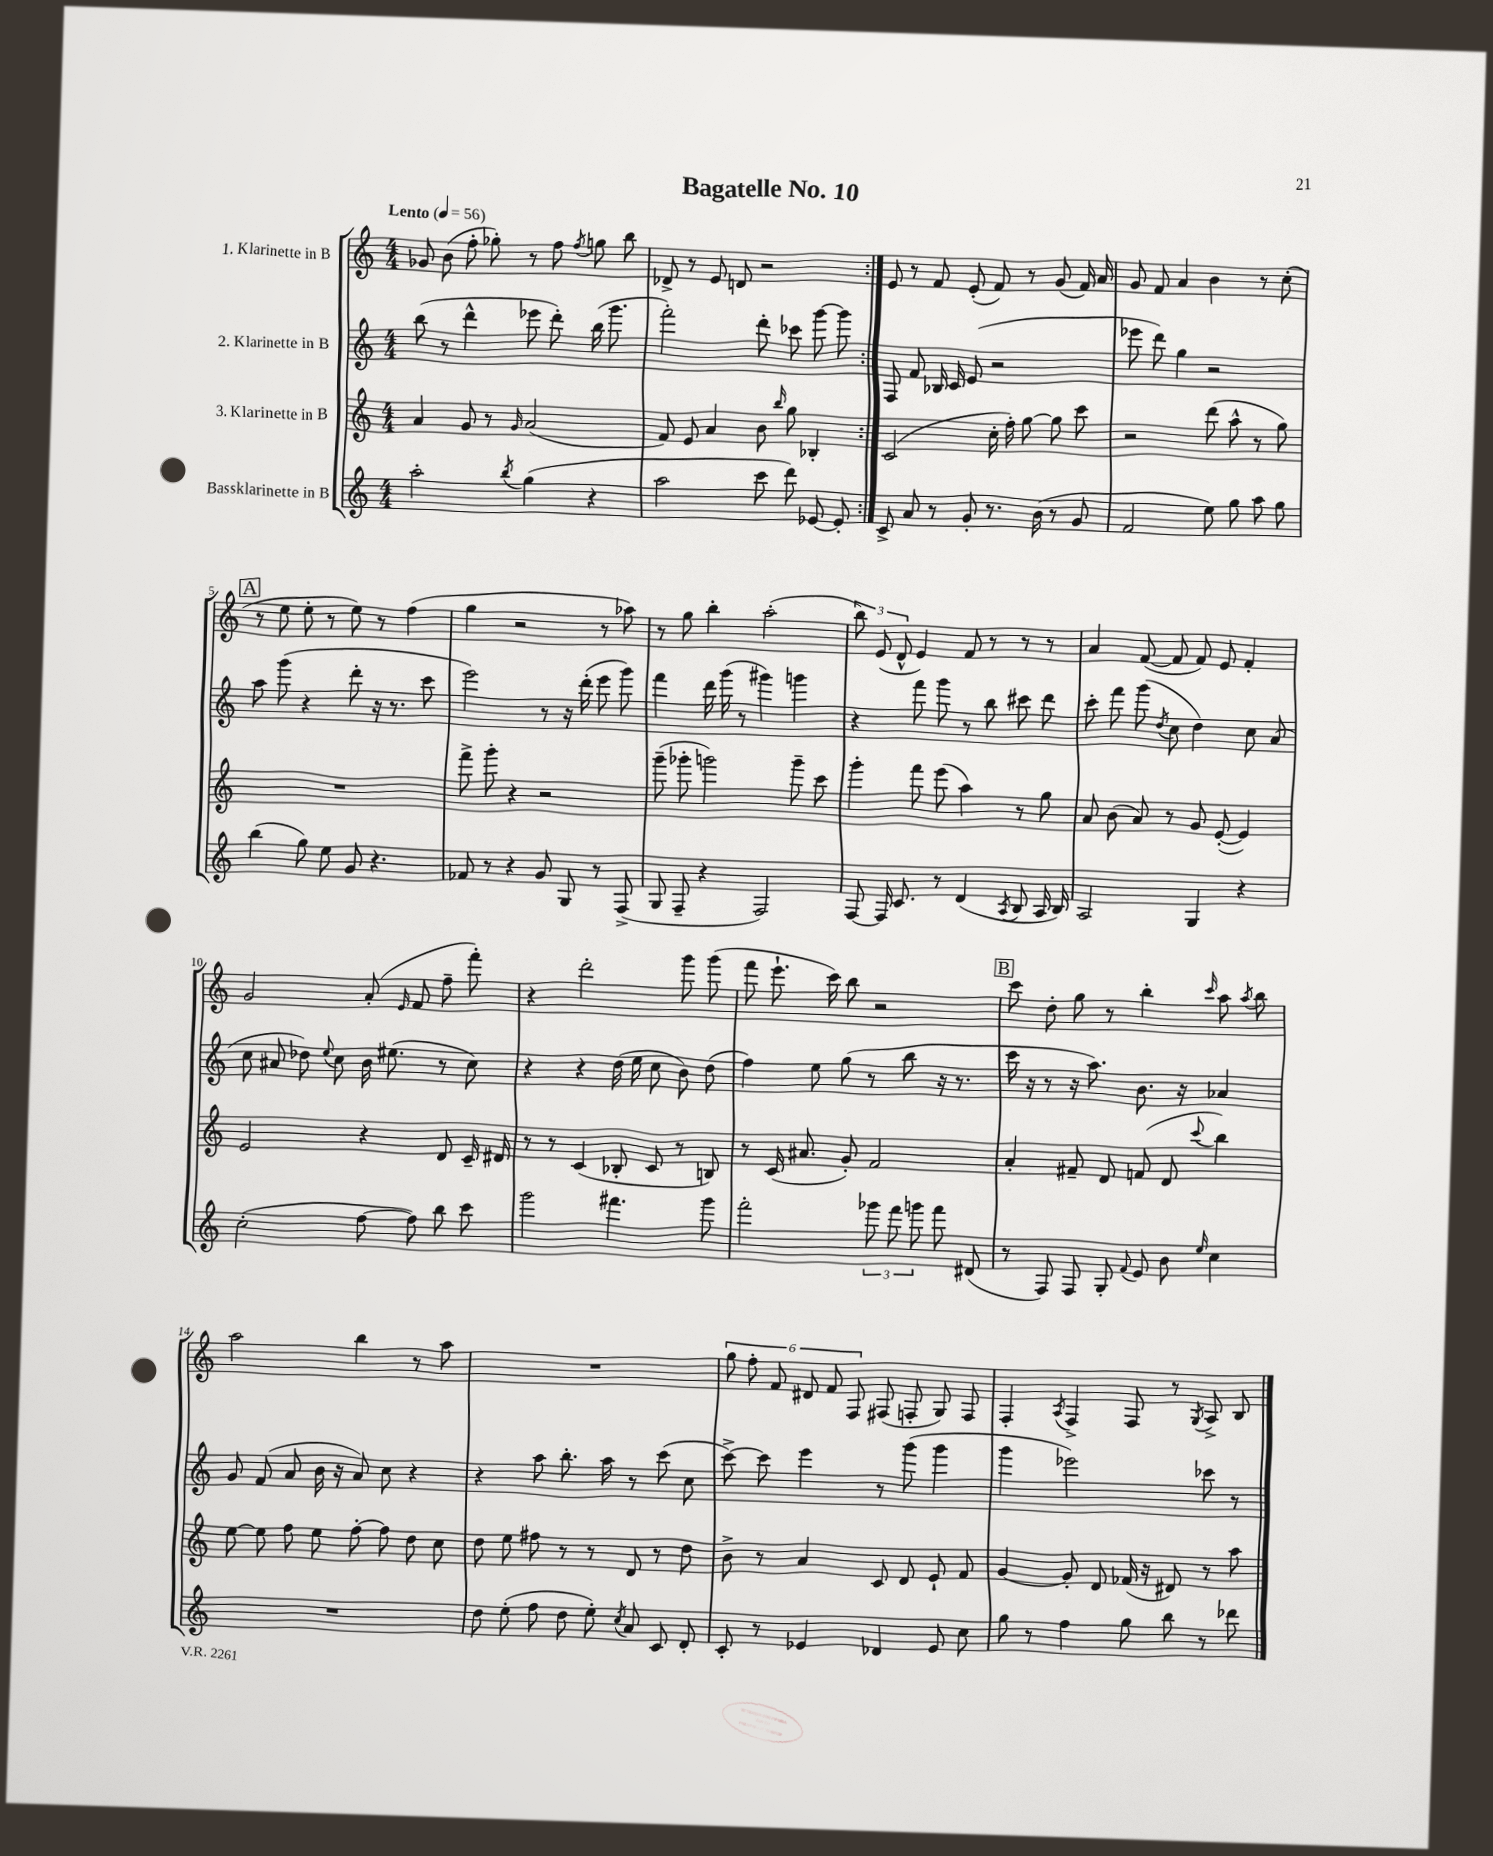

**kern	**kern	**kern	**kern
*part4	*part3	*part2	*part1
*staff4	*staff3	*staff2	*staff1
*I"Bassklarinette in B	*I"3. Klarinette in B	*I"2. Klarinette in B	*I"1. Klarinette in B
*clefG2	*clefG2	*clefG2	*clefG2
*k[]	*k[]	*k[]	*k[]
*M4/4	*M4/4	*M4/4	*M4/4
*MM56	*MM56	*MM56	*MM56
=1	=1	=1	=1
!	!	!	!LO:TX:a:B:t=Lento
2aa'\	4a/	(8bb\	8g-X/
.	.	8r	(8b\
.	8g/	4ddd^^\	8ff'\
.	8r	.	8gg-X'\)
8qbb/	16qqg/	.	.
(4gg\	(2a/	8eee-X\	8r
.	.	8ddd'\)	8ff\
.	.	.	8qff/
4r	.	(16bb\	8ggn\
.	.	8.ggg\	.
.	.	.	8bb\
=2	=2	=2	=2
2aa\	8f/)	2fff'\)	8d-X^/
.	8e/	.	8r
.	4a/	.	8e/
.	.	.	8dn/
8ccc\	8b\	8ddd'\	2r
.	16qqbb/	.	.
8ddd\)	8gg\	8ccc-X\	.
[8e-X/	4B-X'/	[8ggg\	.
8e-'/]	.	8ggg\]	.
=3:|!	=3:|!	=3:|!	=3:|!
8c^/	(2c/	8F/	8e/
8a/	.	8f/	8r
8r	.	16B-X/	8f/
.	.	16c/	.
8g'/	.	(8e/	(8e'/
8.r	16cc'\	2r	8f/)
.	16ff'\)	.	.
.	[8gg\	.	8r
(16b\	.	.	.
8r	8gg\]	.	(8g/
8g/	8ccc\	.	16f/)
.	.	.	16a/
=4	=4	=4	=4
2f/	2r	8eee-X\	8g/
.	.	8ddd\)	8f/
.	.	4gg\	4a/
8ee\)	(8ddd\	2r	4b\
8gg\	8aa^^\	.	.
8aa\	8r	.	8r
8gg\	8gg\)	.	(8cc'\
!!LO:LB:g=z
!!LO:REH:place=s1:t=A
=5	=5	=5	=5
(4bb\	1r	8aa\	8r
.	.	(8ggg\	8ee\
8gg\)	.	4r	8ee'\
8ee\	.	.	8r
8g/	.	8ddd'\	8ee\)
4.r	.	16r	8r
.	.	8.r	.
.	.	.	(4ff\
.	.	8ccc\	.
=6	=6	=6	=6
8f-X/	8fff^\	2eee\)	4gg\
8r	8ggg'\	.	.
4r	4r	.	2r
8g/	2r	8r	.
8G/	.	16r	.
.	.	(16ddd'\	.
8r	.	8eee\	8r
(8F^/	.	8ggg\)	8aa-X\)
=7	=7	=7	=7
8G/	(8ggg~\	4fff\	8r
8F~/	8ggg-X'\	.	8gg\
4r	2gggn\)	16ddd\	4bb'\
.	.	(16ggg\	.
.	.	8r	.
2F/)	.	4ggg#X\)	(2aa'\
.	8ggg~\	4gggn\	.
.	8ccc\	.	.
=8	=8	=8	=8
[8F/	4ggg'\	4r	12bb\)
.	.	.	(12e/
16F/]	.	.	.
.	.	.	12d^^/
8.c/	.	.	.
.	8fff\	8fff\	4e/)
8r	(8eee\	8ggg\	.
(4d/	4aa\)	8r	8f/
.	.	8bb\	8r
8qA/	.	.	.
8B/	8r	8ccc#X\	8r
16A/	8gg\	8ddd\	8r
16B/)	.	.	.
=9	=9	=9	=9
2A/	8a/	8ccc'\	4a/
.	(8b\	8fff\	.
.	8a/)	(8ggg\	([8f/
.	.	8qdd/	.
.	8r	8cc\	8f/]
4G/	8g/	4dd\)	8f/)
.	([8e'/	.	8e/
4r	4e/])	8cc\	4f'/
.	.	(8a/	.
!!LO:LB:g=z
=10	=10	=10	=10
(2cc'\	2e/	8cc\	2g/
.	.	8a#X/	.
.	.	8dd-X\)	.
.	.	8qqee/	.
.	.	8cc\	.
[8ff\	4r	16b\	(8a'/
.	.	(8.ee#X\	.
.	.	.	16qqe/
8ff\])	.	.	8f/
8bb\	8d/	8r	8ff~\
8ccc\	16c~/	8cc\)	8fff'\)
.	16d#X/	.	.
=11	=11	=11	=11
2ggg\	8r	4r	4r
.	8r	.	.
.	(4c/	4r	2ddd'\
4.fff#X\	8B-X'/	(16dd\	.
.	.	16ee\	.
.	8c/	8cc\	.
.	8r	8b\)	8ggg\
8ggg\	8Bn/)	(8dd\	(8ggg\
=12	=12	=12	=12
2fff'\	8r	4ff\)	8fff\
.	(16c/	.	8.eee`\
.	8.a#X/	.	.
.	.	8ee\	.
.	.	.	16ccc\)
.	8g'/)	(8gg\	8bb\
12ggg-X\	2f/	8r	2r
12fff\	.	.	.
.	.	8bb\	.
12gggn\	.	.	.
8fff\	.	16r	.
.	.	8.r	.
(8d#X/	.	.	.
!!LO:REH:place=s1:t=B
=13	=13	=13	=13
8r	4a'/	16ccc\	8ccc\
.	.	16r	.
8F/)	.	8r	8dd'\
8F/	8f#X~/	16r	8gg\
.	.	8.aa\)	.
8G'/	8d/	.	8r
8qqf/	.	.	.
8e/	(8fn/	8.b\	4bb'\
8b\	8d/	.	.
.	.	16r	.
16qqee/	8qqccc/	.	16qqccc/
4cc\	4bb\)	4a-X/	8aa\
.	.	.	8qaa/
.	.	.	8bb\
!!LO:LB:g=z
=14	=14	=14	=14
1r	[8ee\	8g/	2aa\
.	8ee\]	(8f/	.
.	8ff\	8a/	.
.	8ee\	16b\	.
.	.	16r	.
.	[8ff'\	8a/)	4bb\
.	8ff\]	8cc\	.
.	8dd\	4r	8r
.	8cc\	.	8aa\
=15	=15	=15	=15
8dd\	8dd\	4r	1r
(8ee'\	8ee\	.	.
8ff\	8ff#X\	8aa\	.
8dd\	8r	8.bb'\	.
8ee'\)	8r	.	.
.	.	16aa\	.
8qcc/	.	.	.
8a/	8d/	8r	.
8c/	8r	(8ccc\	.
8d'/	8dd\	8cc\	.
=16	=16	=16	=16
8c'/	8b^\	[8ccc^\)	12gg\
.	.	.	12ff'\
8r	8r	8ccc\]	.
.	.	.	12f/
4e-X/	4a/	4eee\	12d#X/
.	.	.	12f/
.	.	.	12F/
4d-X/	8c/	8r	(8F#X/
.	8d/	(8ggg\	8Fn'/
8e-/	8e`/	4ggg\	8G/)
8cc\	8f/	.	8F/
=17	=17	=17	=17
8gg\	[4g/	4ggg\	4F'/
8r	.	.	.
.	.	.	8qA/
4ff\	8g'/]	2eee-X\)	4F^/
.	8d/	.	.
8gg\	(16f-X/	.	8F/
.	16r	.	.
8bb\	8d#X/)	.	8r
.	.	.	8qG/
8r	8r	8ccc-X\	8A^/
8ddd-X\	8aa\	8r	8B/
==	==	==	==
*-	*-	*-	*-
